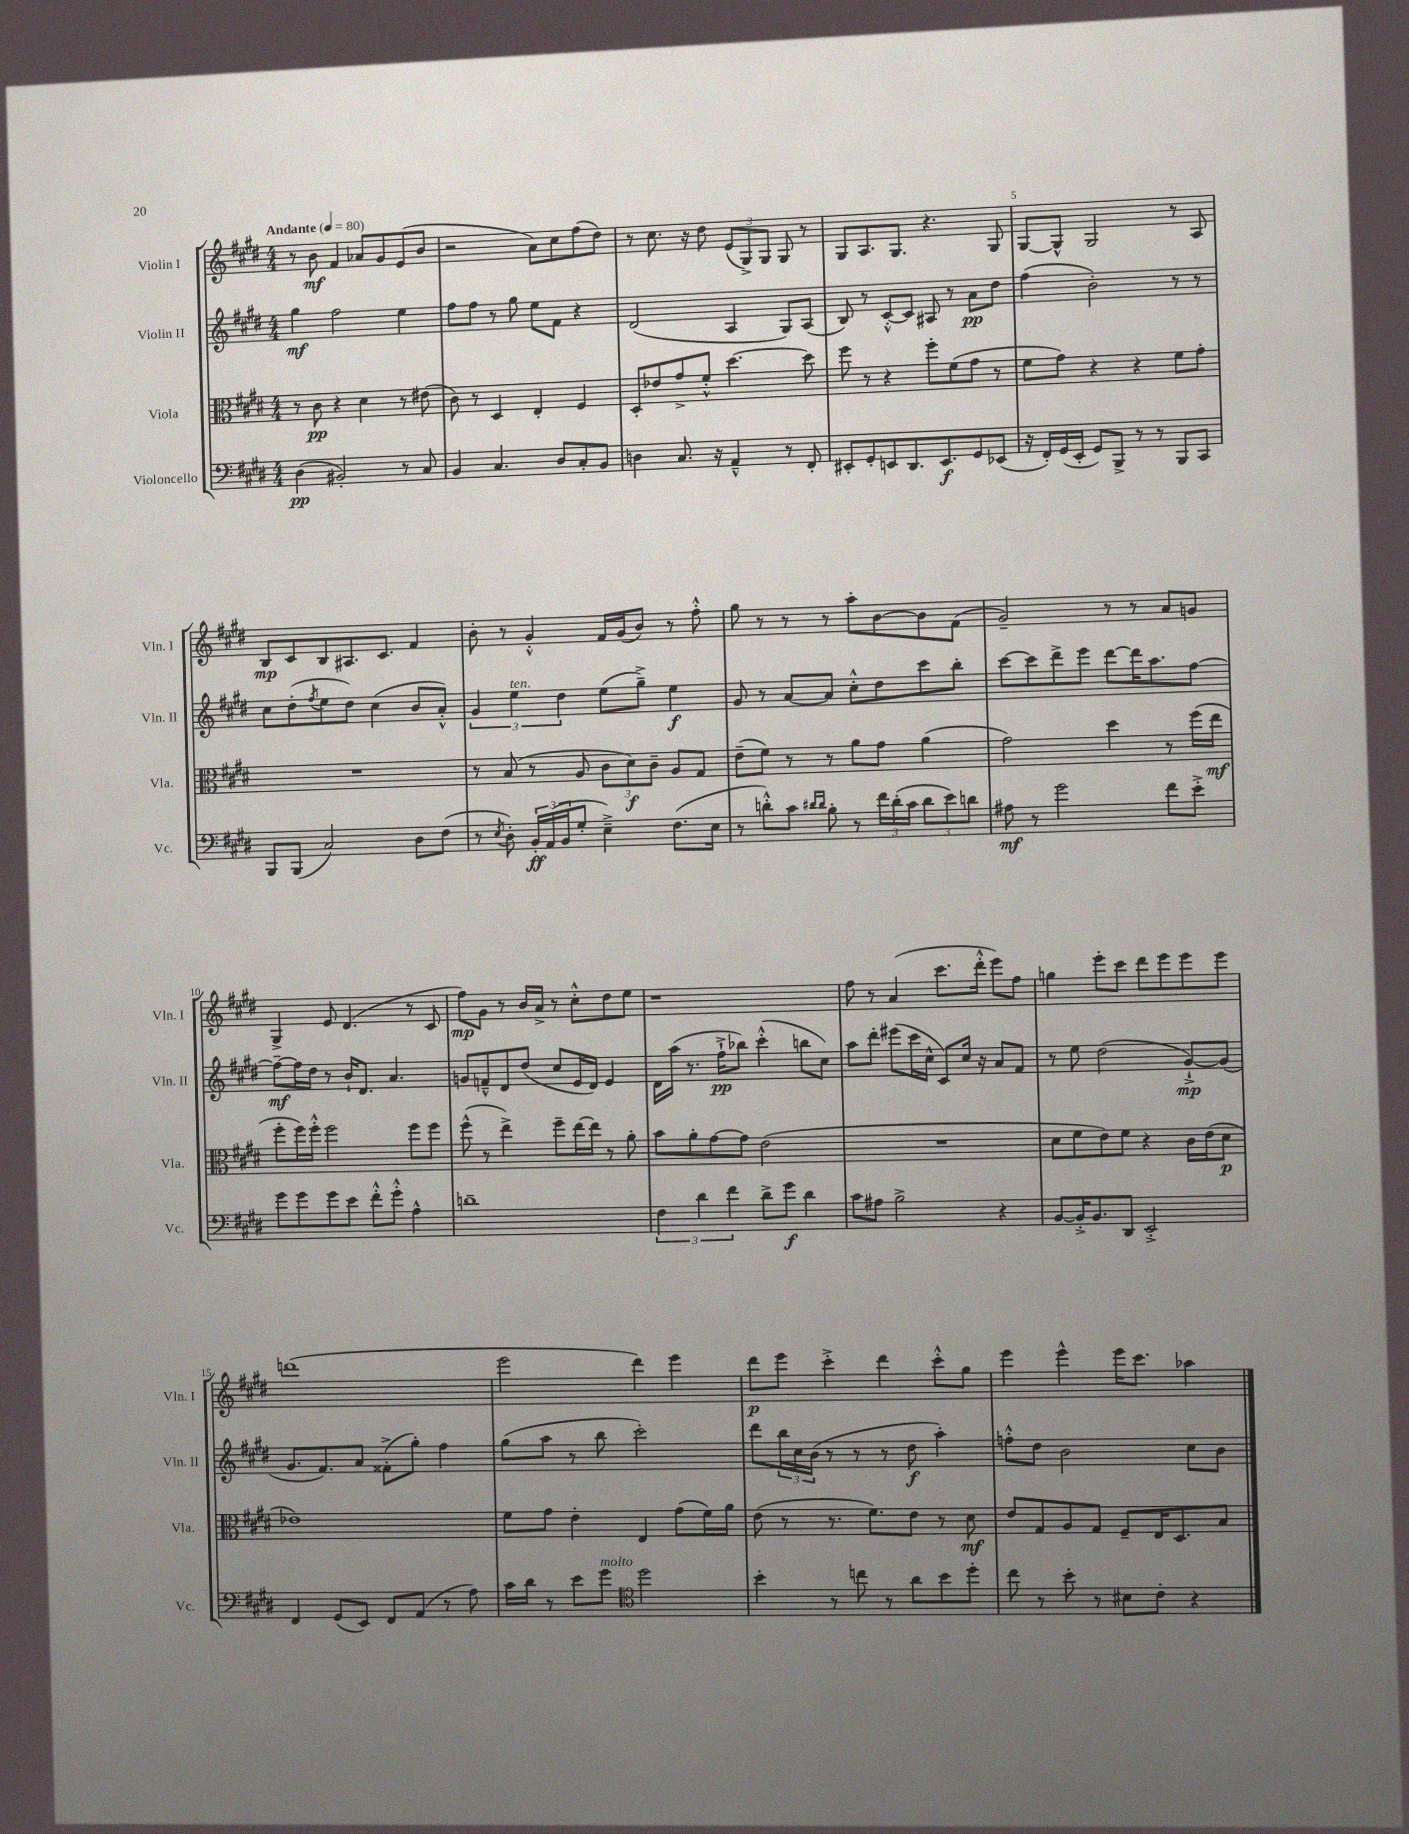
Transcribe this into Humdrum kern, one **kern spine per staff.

**kern	**kern	**kern	**kern
*staff4	*staff3	*staff2	*staff1
*clefF4	*clefC3	*clefG2	*clefG2
*k[f#c#g#d#]	*k[f#c#g#d#]	*k[f#c#g#d#]	*k[f#c#g#d#]
*M4/4	*M4/4	*M4/4	*M4/4
*MM80	*MM80	*MM80	*MM80
(4D#\	8r	4gg#\	8r
.	8c#\	.	8b\
2BB#'/)	4r	2ff#\	4f#/
.	4d#\	.	8a-/L
.	.	.	8g#/
8r	8r	4ee\	(8e/
8C#/	(8e#\	.	8b/J
=	=	=	=
4BB/	8c#\)	8ff#\L	2r
.	8r	8ff#\J	.
4.C#/	4D#/	8r	.
.	.	8gg#\	.
.	4E'/	8ee\L	8a\L)
8D#/L	.	8f#\J	8cc#\
8C#'/	4F#/	4r	(8ff#\
8BB/J	.	.	8dd#\J)
=	=	=	=
4D\	8D#'/L	(2d#/	8r
.	8e-/	.	8.cc#\
8.C#/	8g#^/	.	.
.	.	.	16r
.	8f#'^^/J	.	8dd#\
16r	.	.	.
4AA~^^/	[4.dd#\	4A/	(12e/L
.	.	.	12G#^/)
.	.	.	12G#/J
8r	.	8G#/L)	8G#/
8FF#'/	8dd#\]	(8A/J	8r
=	=	=	=
8EE#'/L	8ff#\	8B/)	8G#/L
8GG#'/	8r	8r	8.A/
8EE/	4r	[8c#'^^/L	.
.	.	.	8.G#/J
8.DD#/	.	8c#/]J	.
.	8ff#'\L	8A#/	4.r
8.EE/	.	.	.
.	(8f#\	8r	.
8GG#/	8g#\J	8a\L	.
(8EE-/J	8r	8dd#\J	8G#/
=	=	=	=
16r	8f#\L	(4ff#\	[8G#/L
16FF#'/LL)	.	.	.
(16GG#/	8g#\J)	.	8G#^^/]J
16EE'/JJ	.	.	.
8GG#/L)	4r	2b'\)	2G#/
8BBB^/J	.	.	.
8r	4r	.	.
8r	.	.	.
8BBB/L	8f#\L	8r	8r
8CC#/J	8g#'\J	8r	8A/
=	=	=	=
8BBB/L	1r	8cc#\L	8B/L
(8BBB/J	.	(8dd#'\	8c#/
.	.	8qff#/	.
2C#/)	.	8ee\	8B/
.	.	8dd#\J)	8.A#/
.	.	(4cc#\	.
.	.	.	8.c#/J
8D#\L	.	8b/L	4f#/
(8F#\J	.	8a'^^/J)	.
=	=	=	=
8r	8r	6g#/	8b'\
8qE/	.	.	.
8D#'\)	(8B/	.	8r
.	.	6ee\	.
24BB'/LL	8r	.	4g#'^^/
(24AA/	.	.	.
24BB/J	.	6dd#\	.
8G#'/J	8A/	.	.
4E~^\)	12c#\L	(8ee\L	16f#/LL
.	.	.	(16g#/J
.	12d#\)	.	.
.	.	8gg#~^\J)	8b/J)
.	12c#~\J	.	.
(8.F#\L	8A/L	4ee\	8r
.	8G#/J	.	8ff#'^^\
16E\Jk	.	.	.
=	=	=	=
8r	(8e~\L	8g#/	8gg#\
8d'^^\L)	8f#\J)	8r	8r
8c#\J	8r	[8a/L	8r
16qqd#/LL	.	.	.
16qqd#/JJ	.	.	.
8B'\	8r	8a/]J	8r
8r	8a\L	8cc#'^^\L	8aa'\L
24f#\LL	8g#\J	8dd#\	[8b\
(24d#'\	.	.	.
24c#\JJ	.	.	.
12d#\L	(4a\	8ccc#\	8b\]
12e\)	.	.	.
.	.	8bb'\J	(8f#\J
12d\J	.	.	.
=	=	=	=
8A#\	2g#\)	[8ccc#\L	2g#~/)
8r	.	8ccc#\]	.
2g#\	.	8ddd#^\	.
.	.	8eee\J	.
.	4dd#\	[8ddd#\L	8r
.	.	16ddd#\]K	8r
.	.	8.aa\	.
8f#\L	8r	.	8a/L
8e'^\J	(16ff#\LL	[8ff#\J	8g/J
.	16ee\JJ	.	.
=	=	=	=
8g#\L	8ff#'\L	8ff#~\_L	4G#^/
8g#\	16ff#\L)	16ff#\]L	.
.	16ff#'^^\JJ	16dd#\JJ	.
8g#\	2ff#\	8r	8e/
8e\J	.	16b`/LK	(4.d#/
.	.	8.d#/J	.
8f#'^^\L	.	.	.
8g#'^^\J	.	4.a/	.
4A^^\	8ff#\L	.	8r
.	8ff#\J	.	8c#/
=	=	=	=
1d~	(8ff#^^\	8g/L	8ff#\L)
.	8r	8f~^^/	8g#\J
.	4ee^\)	8d#/	8r
.	.	(8dd#/J	16b/LL
.	.	.	16a^/JJ
.	8ff#~\L	8cc#/L	8r
.	[16ee\L	16e/L	8cc#'^^\L
.	16ee\]JJ	16d#/JJ)	.
.	8r	4e/	8dd#\
.	8a'\	.	8ee\J
=	=	=	=
6F#\	8b\L	16d#\LL	1r
.	.	(16aa\JJ	.
.	8a'\	8.r	.
6d#\	.	.	.
.	[8g#\	.	.
.	.	16ff#`^\LK	.
6f#\	.	.	.
.	8g#\]J	8bb-\J)	.
8d#^\L	(2e\	(4ccc#'^^\	.
8g#\J	.	.	.
4d#\	.	8bb\L	.
.	.	8cc#\J)	.
=	=	=	=
8c#\L	1r	8aa\L	8ff#\
8A#\J	.	8ddd#'\J	8r
2B^\	.	(8eee#\L	(4a/
.	.	16ccc#\L	.
.	.	16cc#^^\JJ	.
.	.	8c#/L)	8.ccc#\L
.	.	16cc#/Jk	.
.	.	16r	16ddd#'^^\Jk
4r	.	8a/L	8eee\L)
.	.	8f#/J	8ff#\J
=	=	=	=
[8BB/L	8d#\L	8r	4gg\
16BB'^/]K	8f#\	8ee\	.
8.BB/	.	.	.
.	8e\)	(2dd#\	8eee'\L
8DD#/J	8f#\J	.	8ccc#\J
2EE'^/	4r	.	8ddd#\L
.	.	.	8eee\
.	16c#\LL	[8g#`^/L)	8eee\
.	(16e\J	.	.
.	8d#\J	(8g#/]J	8eee\J
=	=	=	=
4FF#/	1e-)	8.g#/L	(1ddd
.	.	8.f#/)	.
(8GG#/L	.	.	.
8EE/J)	.	8a/J	.
8FF#/L	.	(8f##'^\L	.
(8AA/J	.	8gg#'\J)	.
8r	.	4ff#\	.
8A\)	.	.	.
=	=	=	=
16c#\LL	8f#\L	(8gg#\L	2eee\
16d#\JJ	.	.	.
8r	8g#\J	8aa\J	.
8e\L	4e'\	8r	.
8g#\J	.	8bb\	.
*clefC4	*	*	*
2dd#\	4E/	2ccc#'\)	4ddd#\)
.	(8g#\L	.	4eee\
.	16f#\L)	.	.
.	16a\JJ	.	.
=	=	=	=
4b'\	(8e\	8ddd#\L	8ddd#\L
.	8r	24bb\L	8eee\J
.	.	24cc#\	.
.	.	(24b\JJ	.
8r	8.r	8r	4ccc#'^\
8cc\	.	8r	.
.	8.f#\L)	.	.
8r	.	8r	4ddd#\
8a\L	8e\J	8dd#\	.
8b\	8r	4aa'\)	8ccc#'^^\L
8dd#'\J	8d#\	.	8gg#\J
=	=	=	=
8cc#\	8e/L	8ff'^^\L	4eee\
8r	8G#/	8dd#\J	.
8b'\	8A/	2b\	4eee^^\
8r	8G#/J	.	.
8B#\L	8F#~/L	.	16eee\LK
.	.	.	8.ccc#\J
8c#'\J	16E/K	.	.
.	8.D#/	.	.
4r	.	8cc#\L	4aa-\
.	8B/J	8b\J	.
==	==	==	==
*-	*-	*-	*-
